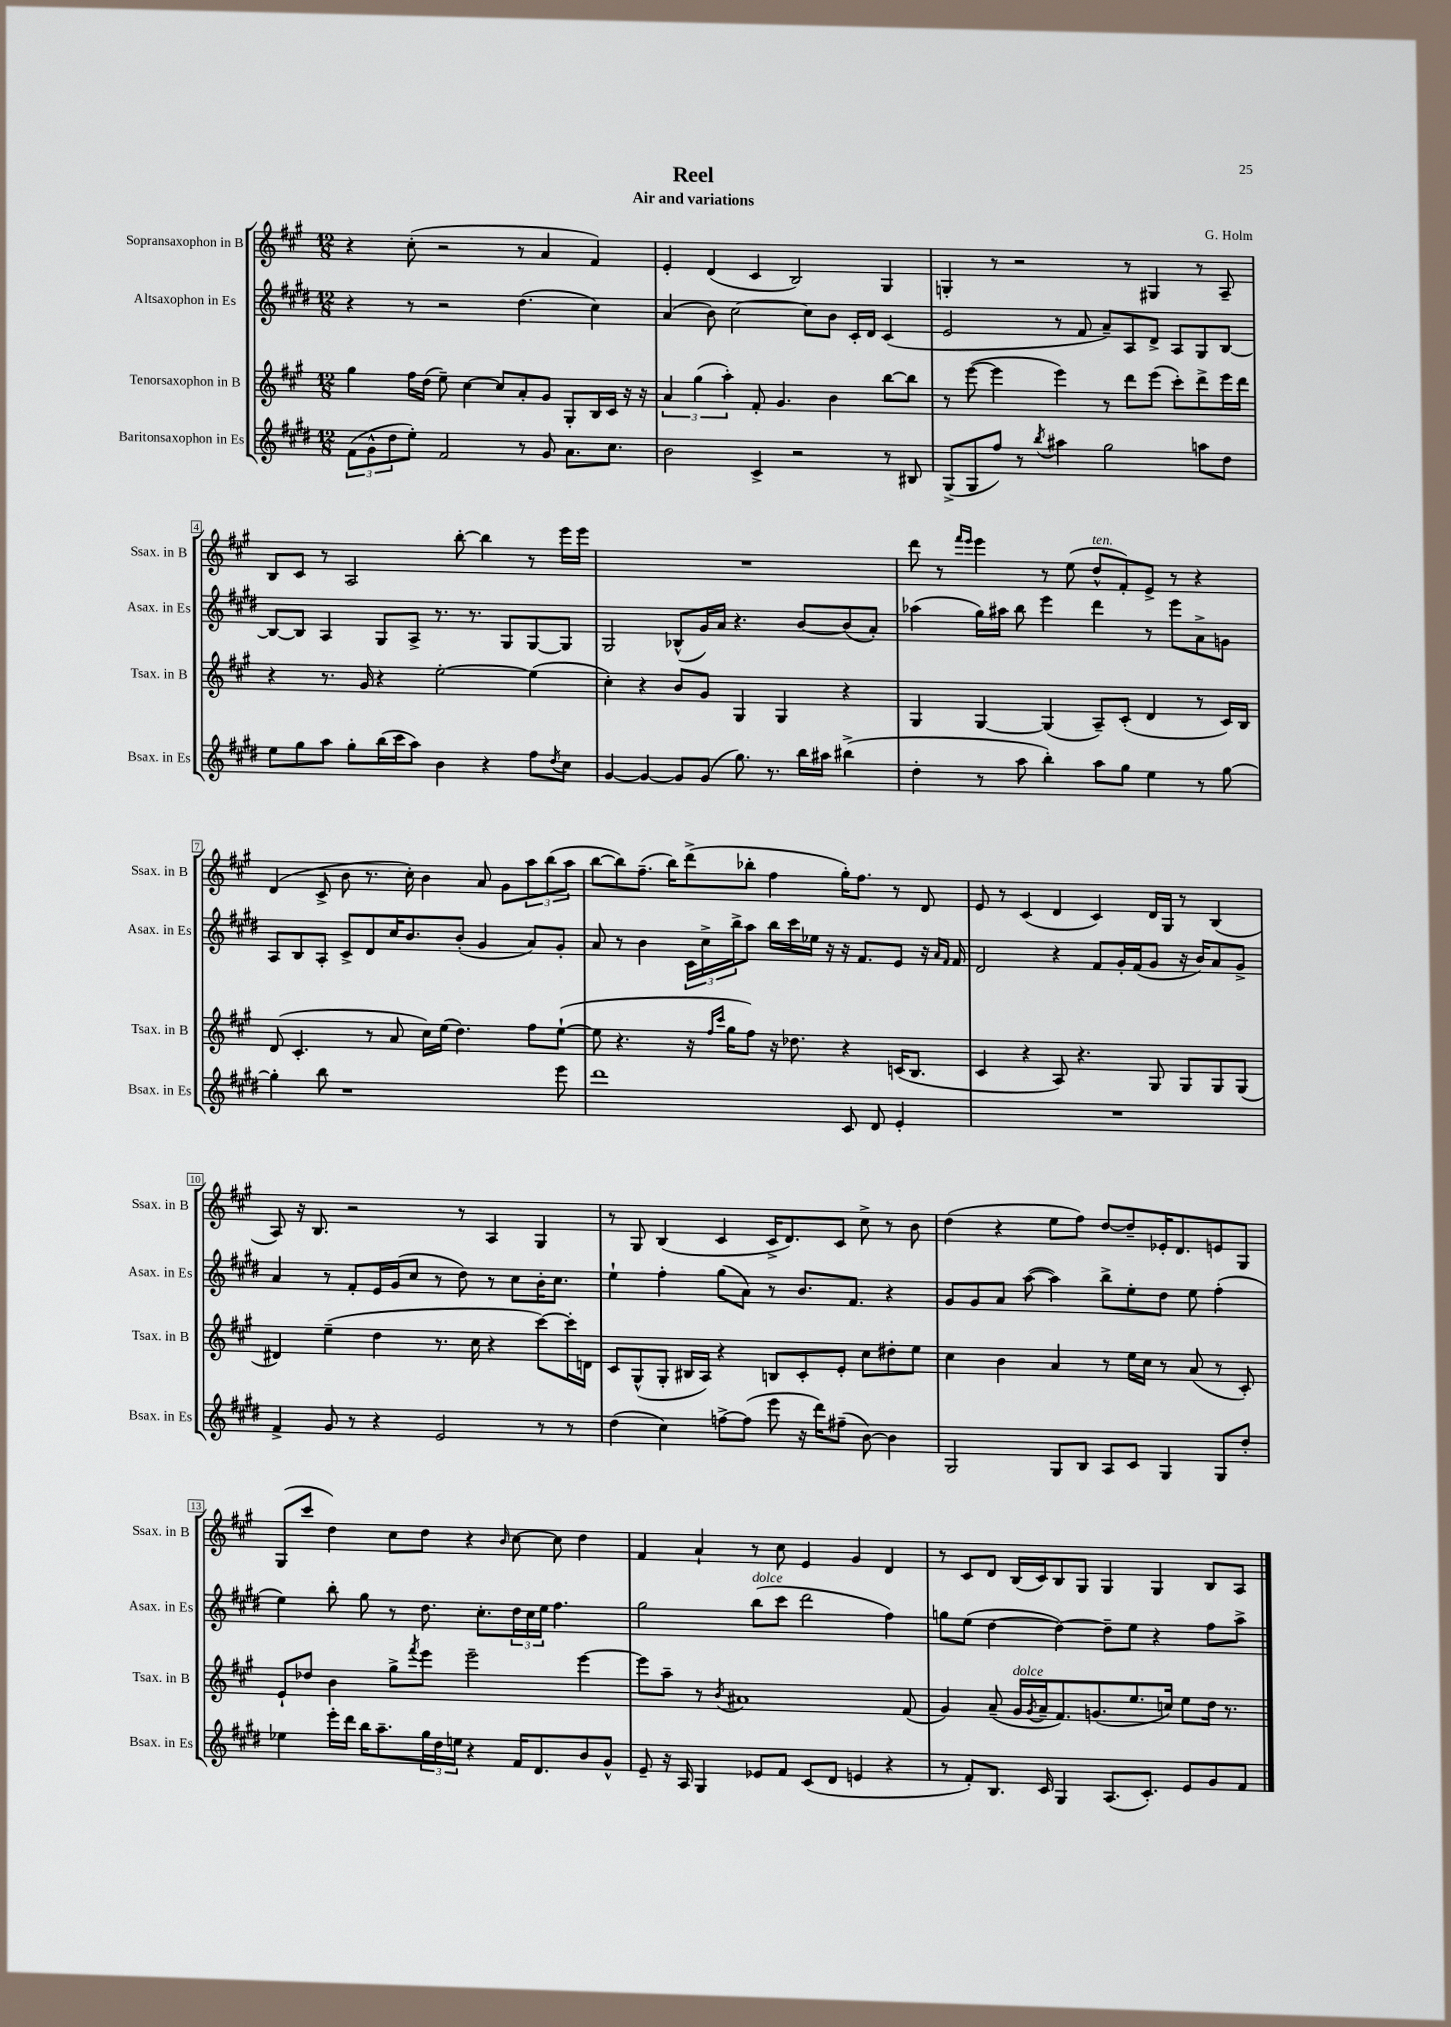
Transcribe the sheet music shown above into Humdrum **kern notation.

**kern	**kern	**kern	**kern
*staff4	*staff3	*staff2	*staff1
*clefG2	*clefG2	*clefG2	*clefG2
*k[f#c#g#d#]	*k[f#c#g#]	*k[f#c#g#d#]	*k[f#c#g#]
*M12/8	*M12/8	*M12/8	*M12/8
(12f#\L	4gg#\	4r	4r
12g#^^\	.	.	.
12dd#\	.	.	.
8ee'\J)	16ff#\LL	8r	(8cc#'\
.	(16dd\JJ	.	.
2f#/	8ee~\)	2r	2r
.	[4cc#\	.	.
.	8cc#/]L	.	.
8r	8a'/	(4.dd#\	8r
8g#/	8g#/J	.	4a/
8.a\L	8G#'/L	.	.
.	16B/L	4cc#\)	4f#/)
8.cc#\J	16c#/JJ	.	.
.	16r	.	.
.	16r	.	.
=	=	=	=
2b\	6a/	(4a/	4e'/
.	(6gg#\	.	.
.	.	8b\)	(4d/
.	6aa'\)	.	.
.	.	[2cc#\	.
4c#^/	8f#'/	.	4c#/
.	4.g#/	.	.
2r	.	.	2B/)
.	.	8cc#\]L	.
.	4b\	8b\J	.
.	.	16c#'/LL	.
.	.	16d#/JJ	.
8r	[8bb\L	(4c#/	4G#/
8B#/	8bb\]J	.	.
=	=	=	=
(8G#^/L	8r	2e/	4G'/
8G#/	([8eee\	.	.
8ff#/J)	4eee\]	.	8r
8r	.	.	2r
8qbb/	.	.	.
4aa#\	4eee\)	8r	.
.	.	8f#/	.
2gg#\	8r	8a~/L)	.
.	8ddd\L	8A/	8r
.	(8eee\J	8d#^/J	4G#/
.	8ccc#'\L)	8A/L	.
8aa\L	8ddd^\	8G#/	8r
8dd#\J	16eee\L	[8B/J	8A~/
.	16ddd\JJ	.	.
=	=	=	=
8ee\L	4r	8B/_L	8B/L
8gg#\	.	8B/]J	8c#/J
8aa\J	8.r	4A/	8r
8gg#'\L	.	.	2A/
.	16g#/	.	.
(16bb\L	4r	8G#/L	.
16ccc#\J	.	.	.
8aa\J)	.	8A^/J	.
4b\	[2ee'\	8.r	.
.	.	.	[8bb'\
.	.	8.r	.
4r	.	.	4bb\]
.	.	8G#/L	.
8ff#\L	(4ee\]	[8G#/	8r
8qdd#/	.	.	.
8cc#\J	.	8G#/]J	16eee\LL
.	.	.	16eee\JJ
=	=	=	=
[4g#/	4cc#'\)	2G#/	1.r
4g#/_	4r	.	.
8g#/]L	8b/L	(8B-^^/L	.
(8g#/J	8g#/J	16g#/L)	.
.	.	16a/JJ	.
8.gg#\)	4G#/	4.r	.
8.r	.	.	.
.	4G#/	.	.
16bb\LL	.	[8b/L	.
16aa#\JJ	.	.	.
(4bb#^\	4r	(8b/]	.
.	.	8a'/J)	.
=	=	=	=
4dd#'\	4G#/	(4aa-\	8ddd\
.	.	.	8r
.	.	.	16qqfff#/LL
.	.	.	16qqeee/JJ
8r	[4G#/	16gg#\LL)	4eee\
.	.	16aa#\JJ	.
8aa\	.	8bb\	.
4bb'\)	(4G#/]	4eee\	8r
.	.	.	(8ee\
8aa\L	8A~/L)	4ddd#\	8dd^^/L
8gg#\J	(8c#'/J	.	8f#'/)
4ee\	4d/	8r	8e^/J
.	.	8eee\L	8r
8r	8r	8a^\	4r
[8gg#\	16c#/LL)	8g\J	.
.	16B/JJ	.	.
=	=	=	=
4gg#'\]	(8d/	8A/L	(4d/
.	4.c#'/	8B/	.
8bb\	.	8A'/J	8c#^/
1r	.	8c#^/L	8b\
.	8r	8d#/	8.r
.	8a/	16cc#/K	.
.	.	8.b/	16cc#'\)
.	16cc#\LL)	.	4b\
.	(16ee\JJ	.	.
.	4.dd\)	(8b'/J	.
.	.	4g#/	8a/
.	.	.	8g#\L
.	8ff#\L	8a/L)	12aa\
.	.	.	(12bb\
8eee\	([8ee`\J	8g#'/J	.
.	.	.	12aa\J
=	=	=	=
1ddd#	8ee\]	8a/	[8bb\L
.	4.r	8r	8bb\])
.	.	4b\	(8.ff#~\J
.	.	.	16bb\LK)
.	16r	24c#\LL	(8ddd^\
.	.	24cc#^\	.
.	16qqff#/LL	.	.
.	16qqccc#/JJ	.	.
.	16gg#\LK	.	.
.	.	24bb^\J	.
.	8ff#\J)	8aa\J	8bb-'\J
.	16r	16bb\LL	4ff#\
.	8.dd-\	16ccc#\	.
.	.	16ee-\JJ	.
.	.	16r	.
8c#/	4r	16r	16gg#'\LK)
.	.	8.f#/L	8.ff#\J
8d#/	.	.	.
4e'/	(16c/LK	8e/J	8r
.	8.B/J	.	.
.	.	16r	8d/
.	.	16qqa/LL	.
.	.	16qqf#/JJ	.
.	.	16f#/	.
=	=	=	=
1.r	4c#/	2d#/	8e/
.	.	.	8r
.	4r	.	(4c#/
.	8A/)	4r	4d/
.	4.r	.	.
.	.	8f#/L	4c#/)
.	.	16g#'/L	.
.	.	(16f#/J	.
.	8G#/	8g#/J	16d/LL
.	.	.	16G#/JJ
.	8G#/L	16r	8r
.	.	16b/LK)	.
.	8G#/	8a/	(4B/
.	(8G#/J	8g#^/J	.
=	=	=	=
4f#^/	4d#/)	4a/	8A/)
.	.	.	16r
.	.	.	8.B/
8g#/	(4ee~\	8r	.
8r	.	8f#'/L	2r
4r	4dd\	16e/L	.
.	.	(16g#/J	.
.	.	8cc#/J	.
2e/	8.r	8r	.
.	.	8dd#\)	8r
.	16cc#\	.	.
.	4r	8r	4A/
.	.	8cc#\L	.
8r	[8ccc#\L)	16b'\K	4G#/
.	.	8.cc#\J	.
8r	16ccc#'\]L	.	.
.	16d\JJ	.	.
=	=	=	=
(4dd#\	8c#/L	4ee`\	8r
.	(8G#^^/	.	8G#/
4cc#\)	8G#'/J	4ff#'\	(4B/
.	16B#/LL	.	.
.	16A/JJ)	.	.
[8ff^\L	4r	(8gg#\L	4c#/
(8ff\]J	.	8a\J)	.
8eee\	8B/L	8r	16c#^/LK
.	.	.	8.d/)
16r	8c#'/	8.b/L	.
16ddd#\LK)	.	.	.
(8ff#~\J	8e'/J	.	8c#/J
.	.	8.f#/J	.
[8b\)	8cc#\L	.	8cc#^\
4b\]	8dd#'\	4r	8r
.	8ee\J	.	8b\
=	=	=	=
2G#/	4cc#\	8g#/L	(4dd\
.	.	8g#/	.
.	4b\	8a/J	4r
.	.	([8aa\	.
8G#/L	4a/	4aa\])	8ee\L
8B/J	.	.	8ff#\J)
8A/L	8r	8bb^\L	[8dd/L
8c#/J	16ee\LL	8ee'\	8dd~/]
.	16cc#\JJ	.	.
4G#/	8r	8dd#\J	16e-'/K
.	.	.	8.d/
.	(8a/	8ee\	.
8G#/L	8r	(4ff#'\	8e/
8dd#'/J	8c#'/)	.	8G#/J
=	=	=	=
4ee-\	8e`/L	4ee\)	(8G#/L
.	8dd-/J	.	8ccc#/J
16eee'\LL	4b\	8bb'\	4dd\)
16ddd#\JJ	.	.	.
16bb\LK	.	8gg#\	.
8.aa~\	.	.	.
.	8gg#^\L	8r	8cc#\L
.	8qfff#/	.	.
24gg#\L	8eee\J	8.dd#\	8dd\J
24dd#\	.	.	.
24ee\JJ	.	.	.
4r	2eee~\	.	4r
.	.	8.cc#'\L	.
.	.	.	16qqb/
16f#/LK	.	24dd#\L	[8cc#\
.	.	24cc#\	.
8.d#/	.	.	.
.	.	24ee\JJ	.
.	.	4.ff#\	8cc#\]
8b/	[4eee\	.	4dd\
8g#^^/J	.	.	.
=	=	=	=
8e~/	8eee\]L	2gg#\	4f#/
16r	8aa~\J	.	.
16A/	.	.	.
4G#/	8r	.	4a`/
.	8qb/	.	.
.	1a#	.	.
8e-/L	.	(8bb\L	8r
8f#/J	.	8ccc#\J	8cc#\
(8c#/L	.	2ddd#\	4e/
8d#/J	.	.	.
4e/	.	.	4g#/
4r	.	4ff#\)	4d/
.	(8f#/	.	.
=	=	=	=
8r	4g#/)	8gg\L	8r
8f#'/L)	.	(8ee\J	8c#/L
8.B/J	(8a~/	[4dd#\	8d/J
.	16g#/LL	.	(16B/LL
.	8qg#/	.	.
16c#/	16a~/J	.	16c#/J)
4G#/	8.f#/)	4dd#\_)	8B/
.	.	.	8G#/J
.	(8.g/	.	.
(8.A/L	.	8dd#~\]L	4G#/
.	8.ee/	8ee\J	.
8.c#'/J)	.	.	.
.	.	4r	4G#/
.	16cc/Jk)	.	.
8e/L	8ee\L	.	.
8g#/	16dd\Jk	8ff#\L	8B/L
.	8.r	.	.
8f#/J	.	8aa^\J	8A/J
==	==	==	==
*-	*-	*-	*-
